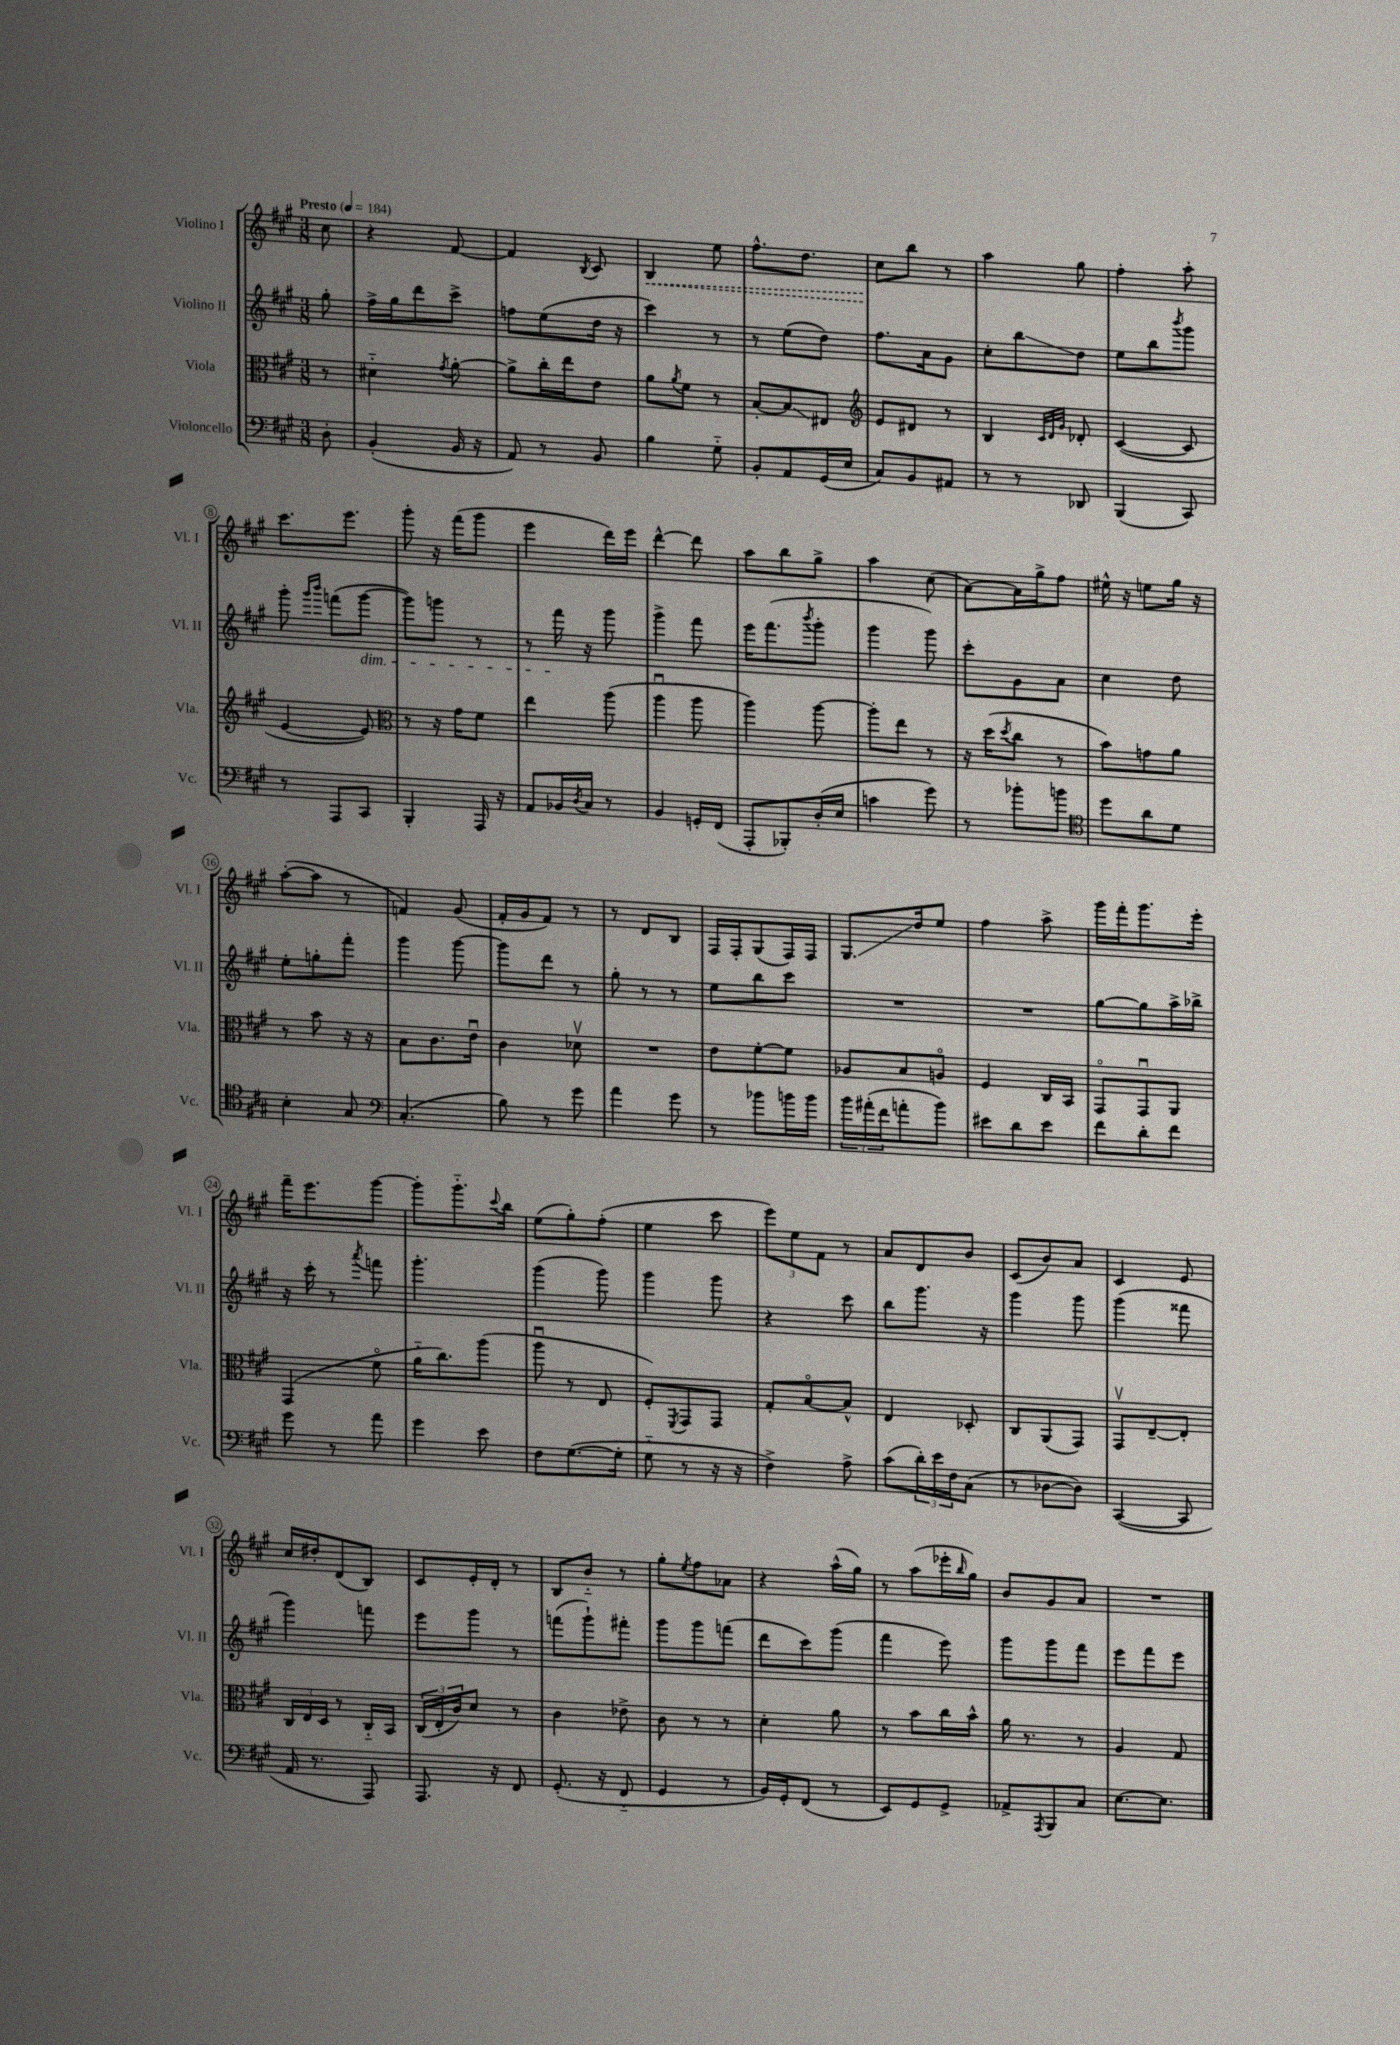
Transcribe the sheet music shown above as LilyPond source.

<<
\new StaffGroup <<
\new Staff = "s0" \with { instrumentName = "Violino I" shortInstrumentName = "Vl. I" } {
    \clef treble \key a \major \numericTimeSignature \time 3/8 \partial 8 \tempo "Presto" 4 = 184
    cis''8 |
    r4 fis'8~ |
    fis'4 \acciaccatura { b8 } cis'8 |
    \once \override Hairpin.style = #'dashed-line b4\< e''8 |
    fis''8.-^ d''8. |
    cis''8\! b''8 r8 |
    a''4 gis''8 |
    fis''4-. a''8-. |
    cis'''8. e'''8. |
    gis'''8-. r16 fis'''16( gis'''8 |
    e'''4 d'''16) e'''16 |
    d'''4~-^ d'''8 |
    a''8 b''8 gis''8-> |
    a''4 cis''8( |
    a'8~) a'16 gis''16-> fis''8 |
    eis''16-^ r16 e''8 gis''16 r16 |
    a''8~-.( a''8 r8 |
    f'4) gis'8( |
    fis'16-. gis'16 fis'8) r8 |
    r8 d'8 b8 |
    fis16 fis16-. gis8( fis16) fis16 |
    gis8.\glissando d''16 e''8 |
    fis''4 a''8-> |
    gis'''16 fis'''16-. gis'''8. e'''16-. |
    fis'''16-- e'''8. gis'''8~ |
    gis'''8-. gis'''8.-_ \appoggiatura { cis'''8 } b''16 |
    e''8( gis''8-.) fis''8-.( |
    e''4 cis'''8 |
    \tuplet 3/2 { e'''8) e''8 fis'8 } r8 |
    a'8 d'8 b'8 |
    cis'8( b'8) a'8 |
    cis'4 e'8 |
    cis''16 dis''16-. d'8( b8) |
    cis'8 e'16-. d'16-. r8 |
    b8 b'8-_ r8 |
    gis''8-. \acciaccatura { e''8 } fis''8 aes'8 |
    r4 a''16-^( gis''16) |
    r8 a''8( ees'''16-. \grace { b''16 } gis''16) |
    b'8 gis'8 a'8 |
    R4. \bar "|." |
}
\new Staff = "s1" \with { instrumentName = "Violino II" shortInstrumentName = "Vl. II" } {
    \clef treble \key a \major \numericTimeSignature \time 3/8 \partial 8
    gis''8-. |
    fis''16-> gis''16 d'''8 cis'''8-> |
    f''8 e''8( d''16 r16 |
    cis'''4) r8 |
    r8 e''8( d''8) |
    fis''8. a'16 gis'8 |
    cis''8-. b''8\glissando d''8 |
    e''8 b''8 \acciaccatura { b'''8 } gis'''8 |
    gis'''8-. \grace { gis'''16 b'''16 } f'''8( gis'''8~\dim |
    gis'''8) g'''8 r8 |
    r8 fis'''16\! r16 gis'''8 |
    gis'''4-> fis'''8 |
    e'''16 fis'''8.( \acciaccatura { b'''8 } gis'''8-. |
    gis'''4 gis'''8) |
    cis'''8-. gis'8 a'8 |
    cis''4 d''8 |
    e''8-. g''8-. fis'''8-. |
    gis'''4 gis'''8~ |
    gis'''8 d'''8 r8 |
    gis''8-. r8 r8 |
    e''8 b''8 cis'''8 |
    R4. |
    R4. |
    gis''8~ gis''8 a''16-> bes''16-> |
    r16 cis'''16-. r8 \acciaccatura { a'''8 } f'''8 |
    gis'''4.-. |
    gis'''4( gis'''8) |
    gis'''4 gis'''8 |
    r4 cis'''8 |
    b''8 gis'''8. r16 |
    gis'''4 gis'''8 |
    gis'''4( fisis'''8 |
    gis'''4) f'''8 |
    e'''8 gis'''8 r8 |
    f'''8( gis'''8-!) fis'''8-. |
    gis'''8 gis'''8 f'''8( |
    d'''8 cis'''8) gis'''8( |
    fis'''4 e'''8) |
    gis'''8 gis'''8 fis'''8 |
    e'''8 fis'''8 e'''8 \bar "|." |
}
\new Staff = "s2" \with { instrumentName = "Viola" shortInstrumentName = "Vla." } {
    \clef alto \key a \major \numericTimeSignature \time 3/8 \partial 8
    r8 |
    dis'4-_ \acciaccatura { gis'8 } a'8~-. |
    a'8-> cis''16-. e''16 e'8 |
    a'8 \acciaccatura { a'8 } fis'8 r8 |
    b8~-. b8\glissando eis8 |
    \clef treble e'8 dis'8 r8 |
    b4 \grace { cis'32 d'32 gis'32 } des'8-. |
    cis'4~( cis'8 |
    e'4~ e'8) |
    \clef alto r8 r16 gis'16 fis'8 |
    e''4 a''8( |
    a''4\downbow a''8 |
    a''4) a''8~ |
    a''8-. e''8 r8 |
    r16 d''16( \acciaccatura { d''8 } cis''8 r8 |
    b'8) g'8 a'8 |
    r8 b'8 r16 r16 |
    b8 cis'8. e'16\downbow |
    cis'4 des'8\upbow |
    R4. |
    e'8 fis'8~-. fis'8 |
    aes8 b8 a8\flageolet |
    fis4 cis16 b,16 |
    gis,8\flageolet gis,8\downbow a,8 |
    gis,4( fis'8\flageolet |
    a'16-_ cis''8.) a''8( |
    a''8\downbow r8 e8 |
    fis8-.) \acciaccatura { fis,8 } gis,8 gis,8 |
    gis8-. b8~\flageolet b8-^ |
    e4 des8-. |
    cis8 a,8( gis,8) |
    gis,8\upbow e8~-- e8-. |
    \tuplet 3/2 { cis16 e16 d16 } r8 cis16-_ b,16 |
    \tuplet 3/2 { cis16( e16-. cis'16) } d'8 r8 |
    cis'4 ees'8-> |
    cis'8 r8 r8 |
    d'4-. a'8 |
    r8 b'8 cis''16 b'16-^ |
    a'16 r8. r8 |
    a4 gis8 \bar "|." |
}
\new Staff = "s3" \with { instrumentName = "Violoncello" shortInstrumentName = "Vc." } {
    \clef bass \key a \major \numericTimeSignature \time 3/8 \partial 8
    d8-. |
    b,4-.( b,16 r16 |
    a,8) r8 b,8 |
    b4 gis8-_ |
    b,8-. a,8 gis,16( e16 |
    cis8) b,8 ais,8 |
    r8 r8 des,8 |
    b,,4( cis,8) |
    r8 a,,8 cis,8 |
    b,,4-. a,,16 r16 |
    a,8 bes,16 \acciaccatura { d8 } cis16 r8 |
    b,4 g,16-. fis,16( |
    a,,8-. bes,,8-.) d16-.( e16 |
    c'4 gis'8) |
    r8 bes'8-. b'8 |
    \clef tenor d''8 a'8 d'8 |
    b4-. gis8 |
    \clef bass cis4.-.( |
    b8) r8 gis'8 |
    a'4 gis'8 |
    r8 bes'8 b'16 b'16 |
    \tuplet 3/2 { b'16 ais'16-.( fis'16 } a'8-. b'8) |
    eis'8 d'8 eis'8 |
    fis'8 d'8-. fis'8 |
    gis'8 r8 a'8 |
    gis'4 e'8 |
    fis8 gis8.~( gis16-. |
    gis8-_ r8 r16 r16 |
    fis4->) a8-> |
    cis'8( \tuplet 3/2 { d'16-.) e'16 fis16 } cis8( |
    r8 des8~ des8) |
    cis,4~( cis,8 |
    a,16 r8. a,,8) |
    a,,8. r16 fis,8 |
    gis,8.-.( r16 fis,8-_ |
    gis,4 r8 |
    b,16) gis,16-. fis,8( r8 |
    e,8) gis,8 gis,8-> |
    aes,8-> \acciaccatura { a,,8 } b,,8 cis8 |
    e8.~ e8. \bar "|." |
}
>>
>>
\layout { \context { \Score \override BarNumber.stencil = #(make-stencil-circler 0.1 0.3 ly:text-interface::print) } }
